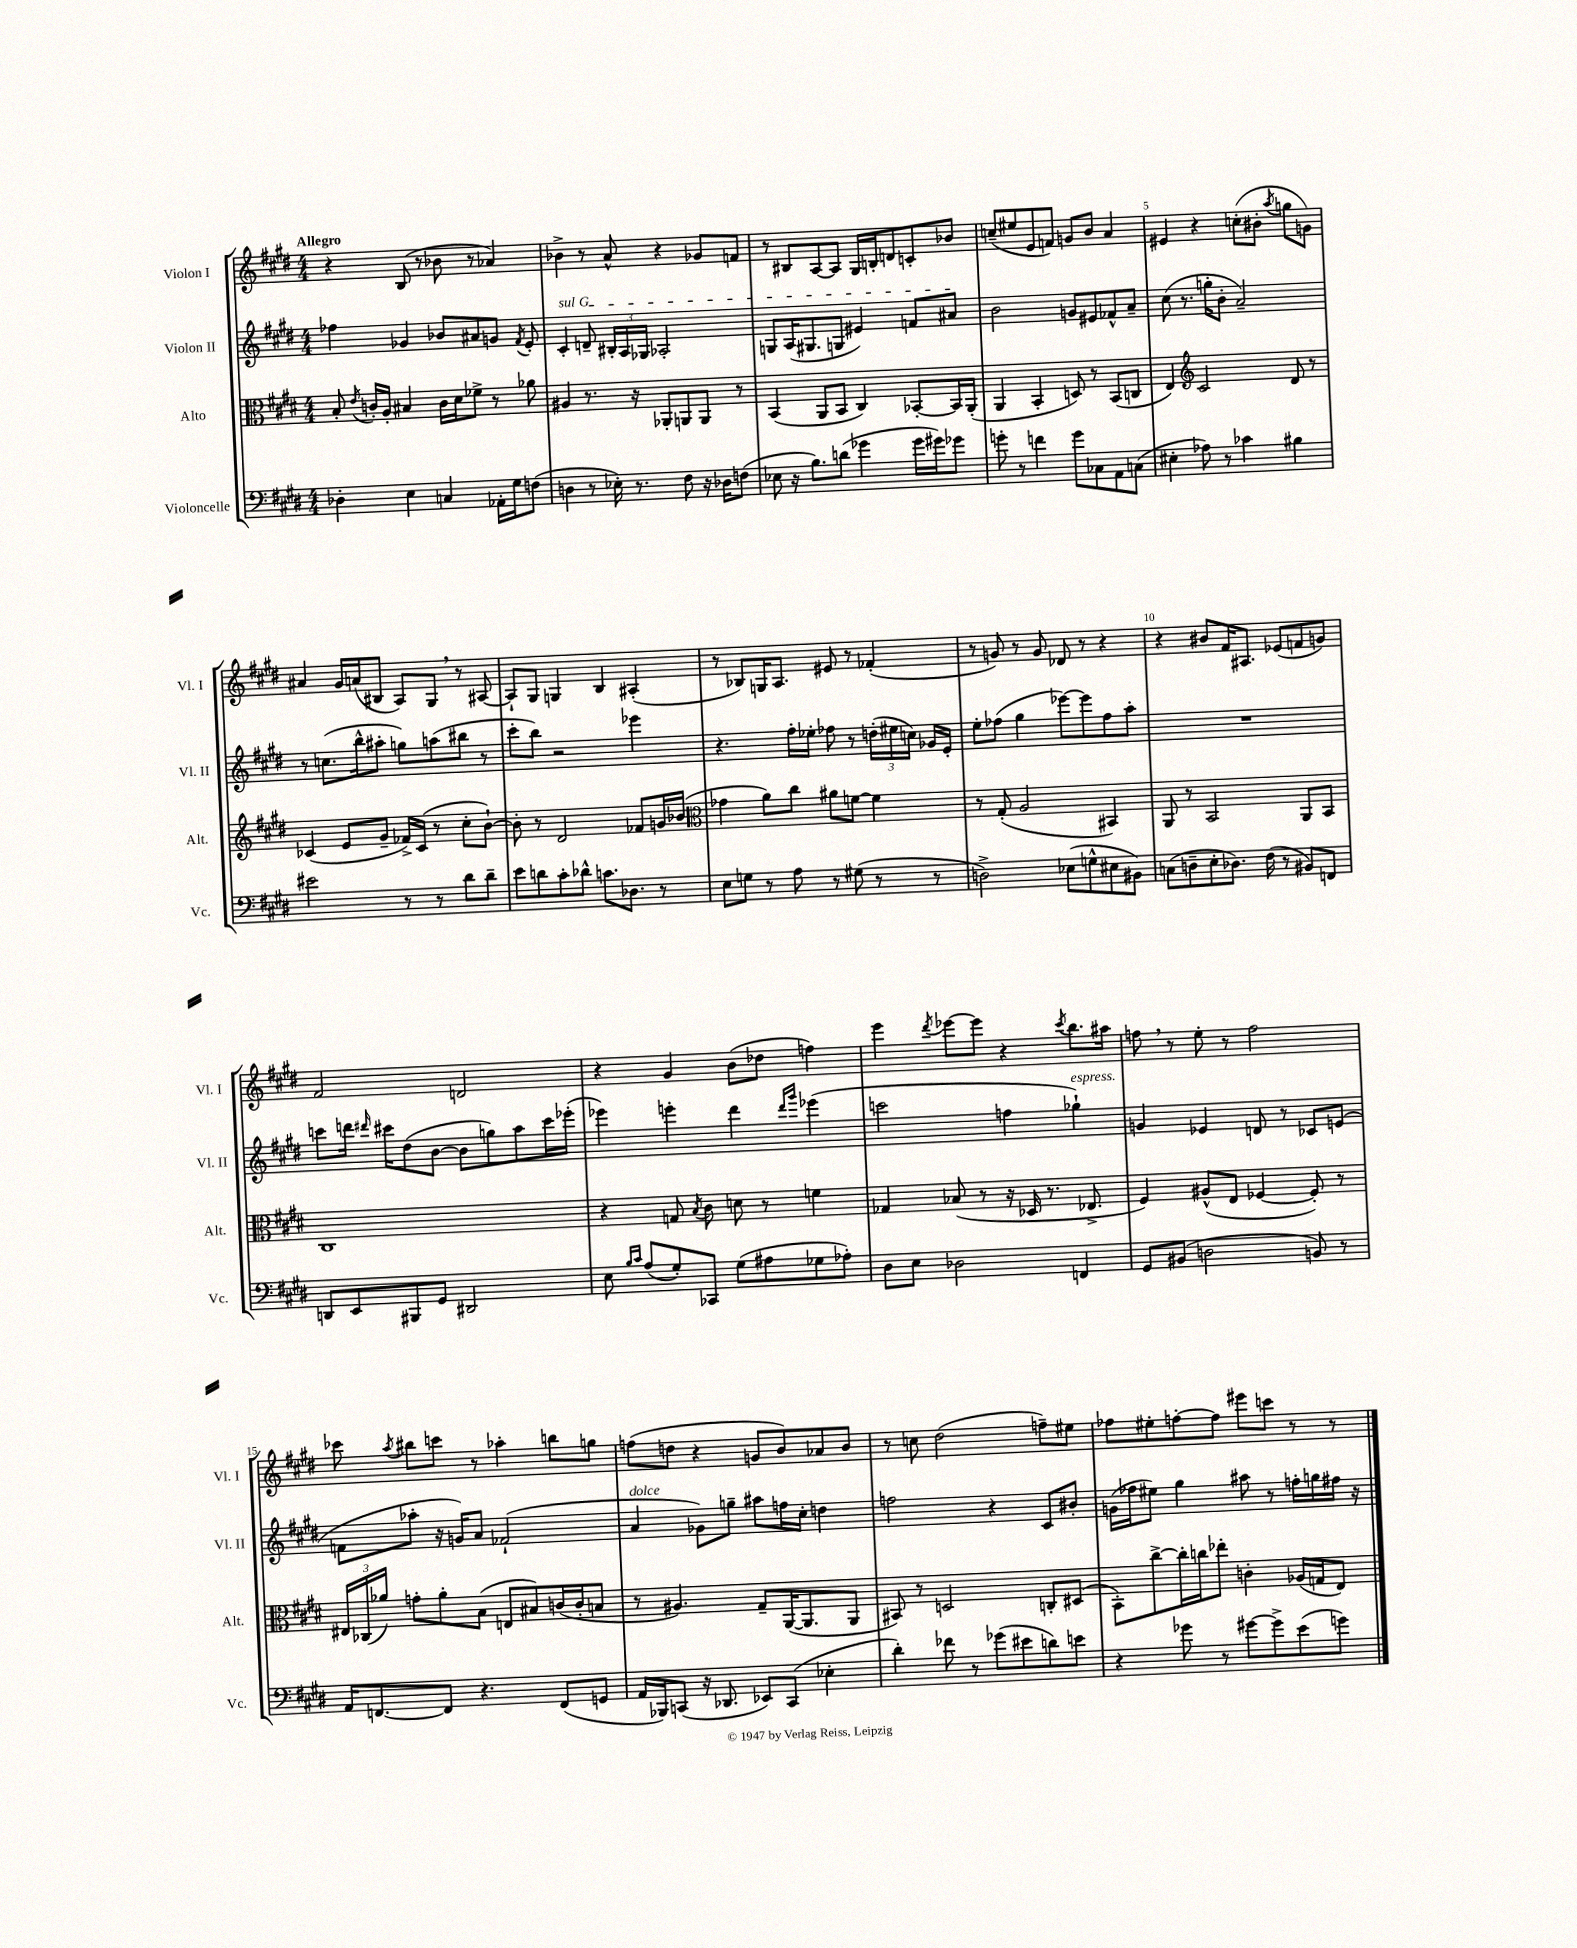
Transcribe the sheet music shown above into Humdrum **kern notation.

**kern	**kern	**kern	**kern
*part4	*part3	*part2	*part1
*staff4	*staff3	*staff2	*staff1
*I"Violoncelle	*I"Alto	*I"Violon II	*I"Violon I
*I'Vc.	*I'Alt.	*I'Vl. II	*I'Vl. I
*clefF4	*clefC3	*clefG2	*clefG2
*k[f#c#g#d#]	*k[f#c#g#d#]	*k[f#c#g#d#]	*k[f#c#g#d#]
*M4/4	*M4/4	*M4/4	*M4/4
=1	=1	=1	=1
!	!	!	!LO:TX:a:B:t=Allegro
4D-X'\	8B'/	4ff-X\	4r
.	8qe/	.	.
.	16cn'/LL	.	.
.	16A'/JJ	.	.
4E\	4B#X/	4g-X/	(8B/
.	.	.	8r
4Cn/	16c\LL	8b-X/L	8b-X\
.	16d#\J	.	.
.	8f-X^\J	8a#X/	8r
16AA-X'\LL	8r	8gn/J	4a-X/)
16G#\J	.	.	.
.	.	8qf#/	.
(8Fn\J	8a-X\	8e'/	.
=2	=2	=2	=2
!	!	!LO:TX:a:i:t=sul G	!
4Dn\	4A#X/	4c#'/	4b-X^\
8r	8.r	8dn~/	8r
16E-X'\)	.	24B#X'/LL	8a^^/
.	.	24A/	.
8.r	16r	.	.
.	.	24G-X/JJ	.
.	8AA-X'/L	2A-X'/	4r
8F#\	8AAn/	.	.
16r	8AA/J	.	8g-X/L
16D-X\KL	.	.	.
(8Fn\J	8r	.	8fn/J
=3	=3	=3	=3
8E-X\	(4BB/	8Gn/L	8r
16r	.	(16A/K	8B#X/L
8.B\L)	.	8.G#X/	.
.	8AA/L	.	[8A/
(8dn\J	8BB/J	8Gn/J	8A/J]
4g-X\	4C#/)	4e#X/)	16G#/LL
.	.	.	16Bn'/J
.	.	.	8dn/
16g-\LL	[8BB-X'/L	8fn/L	8cn'/
16g#X\J)	.	.	.
8g-X\J	16BB-/L]	8a#X/J	8b-X/J
.	(16AA'/JJ	.	.
=4	=4	=4	=4
8gn'\	4AA/	2b\	(8ccn~/L
8r	.	.	8ee#X/
4fn\	4BB'/	.	8e/
.	.	.	8fn/J)
8g\L	8Dn/)	8gn/L	8gn/L
8C-X\	8r	8e#X/	8b/J
8AA\	(8BB/L	8f-X^^/	4a/
(8Cn\J	8Cn/J	8a~/J	.
=5	=5	=5	=5
4E#X'\	4E/)	(8cc#\	4e#X/
.	.	8.r	.
*	*clefG2	*	*
8A-X\)	2c#/	.	4r
.	.	16ggn'\KL	.
8r	.	8b'\J	.
4c-X\	.	2a~/)	(8ccn'\L
.	.	.	8b#X'\J
.	.	.	8qaa/
4B#X\	8d#/	.	8ggn\L
.	8r	.	8gn\J)
!!LO:LB:g=z
=6	=6	=6	=6
2e#X\	(4c-X/	8r	4a#X/
.	.	(8.ccn\L	.
.	8e/L	.	16g#/LL
.	.	16bb^^\k	(16an/J
.	8g#~/J	8aa#X'\J	8B#X/J
8r	16f-X^/LL)	8ggn\L)	8A/L)
.	(16c-/JJ	.	.
8r	8r	(8aan\	8G#,/J
8d#\L	8cc#'\L	8bb#X\J	8r
8d#~\J	[8b`\J)	8r	[8A#X/
=7	=7	=7	=7
8e\L	8b'\]	8ccc#'\L	8A#`/L]
8dn\	8r	8bb\J)	8G#/J
8c#'\	2d#/	2r	4Gn/
8d-X^^\J	.	.	.
8.cn\L	.	.	4B/
8.D-X\J	.	.	.
.	8f-X/L	4eee-X\	(4A#X'/
8r	16gn/L	.	.
.	(16b-X/JJ	.	.
=8	=8	=8	=8
*	*clefC3	*	*
8E\L	4g-X\	4.r	8r
8Gn\J	.	.	8B-X/L)
8r	8a\L)	.	16Gn/K
.	.	.	8.A/J
8A\	8cc#\J	16ff#'\LL	.
.	.	16ee-X'\JJ	.
8r	8a#X\L	8ff-X\	8e#X/
(8G#X\	[8fn\J	8r	8r
8r	4f\]	(24ddn'\LL	(4f-X'/
.	.	24ee#X\	.
.	.	24ccn\JJ)	.
8r	.	16g-X/LL	.
.	.	16e'/JJ	.
=9	=9	=9	=9
2Dn^\)	8r	8ee'\L	8r
.	(8G#'/	(8ff-X\J	8gn/)
.	2A/	4gg#\	8r
.	.	.	8g/
(8E-X\L	.	[8eee-X\L)	8d-X/
8Gn^^\	.	8eee-\]	8r
8E#X\	4BB#X/)	8ff-\	4r
8BB#X\J)	.	8aa'\J	.
=10	=10	=10	=10
(8Cn\L	8AA/	1r	4r
8Dn~\	8r	.	.
8E'\	2BB/	.	8b#X/L
8.D-X\J)	.	.	16f#/K
.	.	.	8.A#X/J
(16F#\	.	.	.
8r	.	.	(8e-X/L
8BB#X/L)	8AA/L	.	8fn/
8FFn/J	8BB/J	.	8gn/J)
!!LO:LB:g=z
=11	=11	=11	=11
8DDn/L	1C#	8cccn\L	2f#/
8EE/	.	16dddn\Jk	.
.	.	16qqddd#X/	.
.	.	16ccc#X\KL	.
8BBB#X/	.	(8dd#\	.
8GG#/J	.	[8b\J	.
2DD#X/	.	8b\L]	2dn/
.	.	8ggn\)	.
.	.	8aa\	.
.	.	16ccc#\L	.
.	.	(16eee-X'\JJ	.
=12	=12	=12	=12
8E\	4r	4eee-X\)	4r
16qqB/LL	.	.	.
16qqc#/JJ	.	.	.
(8A/L	.	.	.
8G#'/)	8Gn/	4eeen'\	4g#/
.	8qB/	.	.
8CC-X/J	8c#\	.	.
(8G#\L	8dn\	4ddd#\	(8b\L
8A#X\	8r	.	8dd-X\J
.	.	16qqddd#/LL	.
.	.	16qqggg#/JJ	.
8G-X\	4fn\	(4eee-X\	4ffn\)
8A-X'\J)	.	.	.
=13	=13	=13	=13
8D#\L	4G-X/	2cccn\	4eee\
8E\J	.	.	.
.	.	.	8qddd#/
2D-X\	(8B-X/	.	[8eee-X\L
.	8r	.	8eee-\J]
.	16r	4ffn\	4r
.	16D-X/	.	.
.	8.r	.	.
.	.	.	8qccc#/
!	!	!LO:TX:a:i:t=espress.	!
4FFn/	.	4gg-X`\)	8.bb\L
.	8.E-X^/	.	.
.	.	.	16aa#X\Jk
=14	=14	=14	=14
8GG#/L	4F#/)	4gn/	8ffn,\
(8BB#X/J	.	.	8r
2Dn\	(8A#X^^/L	4e-X/	8ee'\
.	8E/J	.	8r
.	[4F-X/	8dn/	2ff\
.	.	8r	.
8BBn/)	8F-'/])	8c-X/L	.
8r	8r	(8en/J	.
!!LO:LB:g=z
=15	=15	=15	=15
16AA/KL	24E#X/LL	8fn\L	8ccc-X\
.	(24C-X/	.	.
[8.FFn/	.	.	.
.	24a-X/JJ)	.	.
.	.	.	8qaa/
.	8gn'\L	8aa-X'\J	8bb#X\L
8FF/J]	8a-'\	16r	8cccn\J
.	.	16gn/KL)	.
4.r	(8B\J	8a/J	8r
.	8En/L	(2f-X`/	4aa-X'\
.	8B#X/)	.	.
(8FF/L	(16cn/L	.	8bbn\L
.	16c'/J	.	.
8GGn/J	8Bn/J	.	8ggn\J
=16	=16	=16	=16
!	!	!LO:TX:a:i:t=dolce	!
16AA/LL	8r	4a/	(8ffn\L
16BBB-X/J)	.	.	.
(8CCn/J	4.A#X/)	.	8ddn\J
16r	.	8g-X\L)	4r
8.DD-X/	.	.	.
.	.	8ggn~\J	.
8EE-X/L)	8G#~/L	8aa#X\L	8gn/L
(8CC/J	([16AA/K	16ffn\L	8b/)
.	8.AA/]	16cc#'\JJ	.
4E-X'\	.	4ddn\	8a-X/
.	8AA/J	.	8b/J
=17	=17	=17	=17
4d#'\)	8BB#X/)	2ffn\	8r
.	8r	.	8ccn\
8f-X\	2Dn/	.	(2dd#\
8r	.	.	.
(8g-X\L	.	4r	.
8e#X\	.	.	.
8dn\)	8Cn'/L	8c#/L	8ffn~\L)
8en\J	(8D#X/J	8b#X'/J	8ee#X\J
=18	=18	=18	=18
4r	8BB'\L)	(16gn\LL	8ff-X\L
.	.	16ff-X\J	.
.	[8cc#^\	8ee#X\J)	8ee#X'\
8g-X\	16cc#'\L]	4gg#\	[8ffn'\
.	16ccn\J	.	.
8r	8ee-X'\J	.	8ff\J]
[8g#X\L	4cn'\	8aa#X\	8eee#X\L
8g#^\]	.	8r	8cccn\J
(8e\	(16A-X/LL	16ffn'\LL	8r
.	16Gn/J	16ggn\	.
8gn\J)	8E/J)	16ff#X\JJ	8r
.	.	16r	.
==	==	==	==
*-	*-	*-	*-
